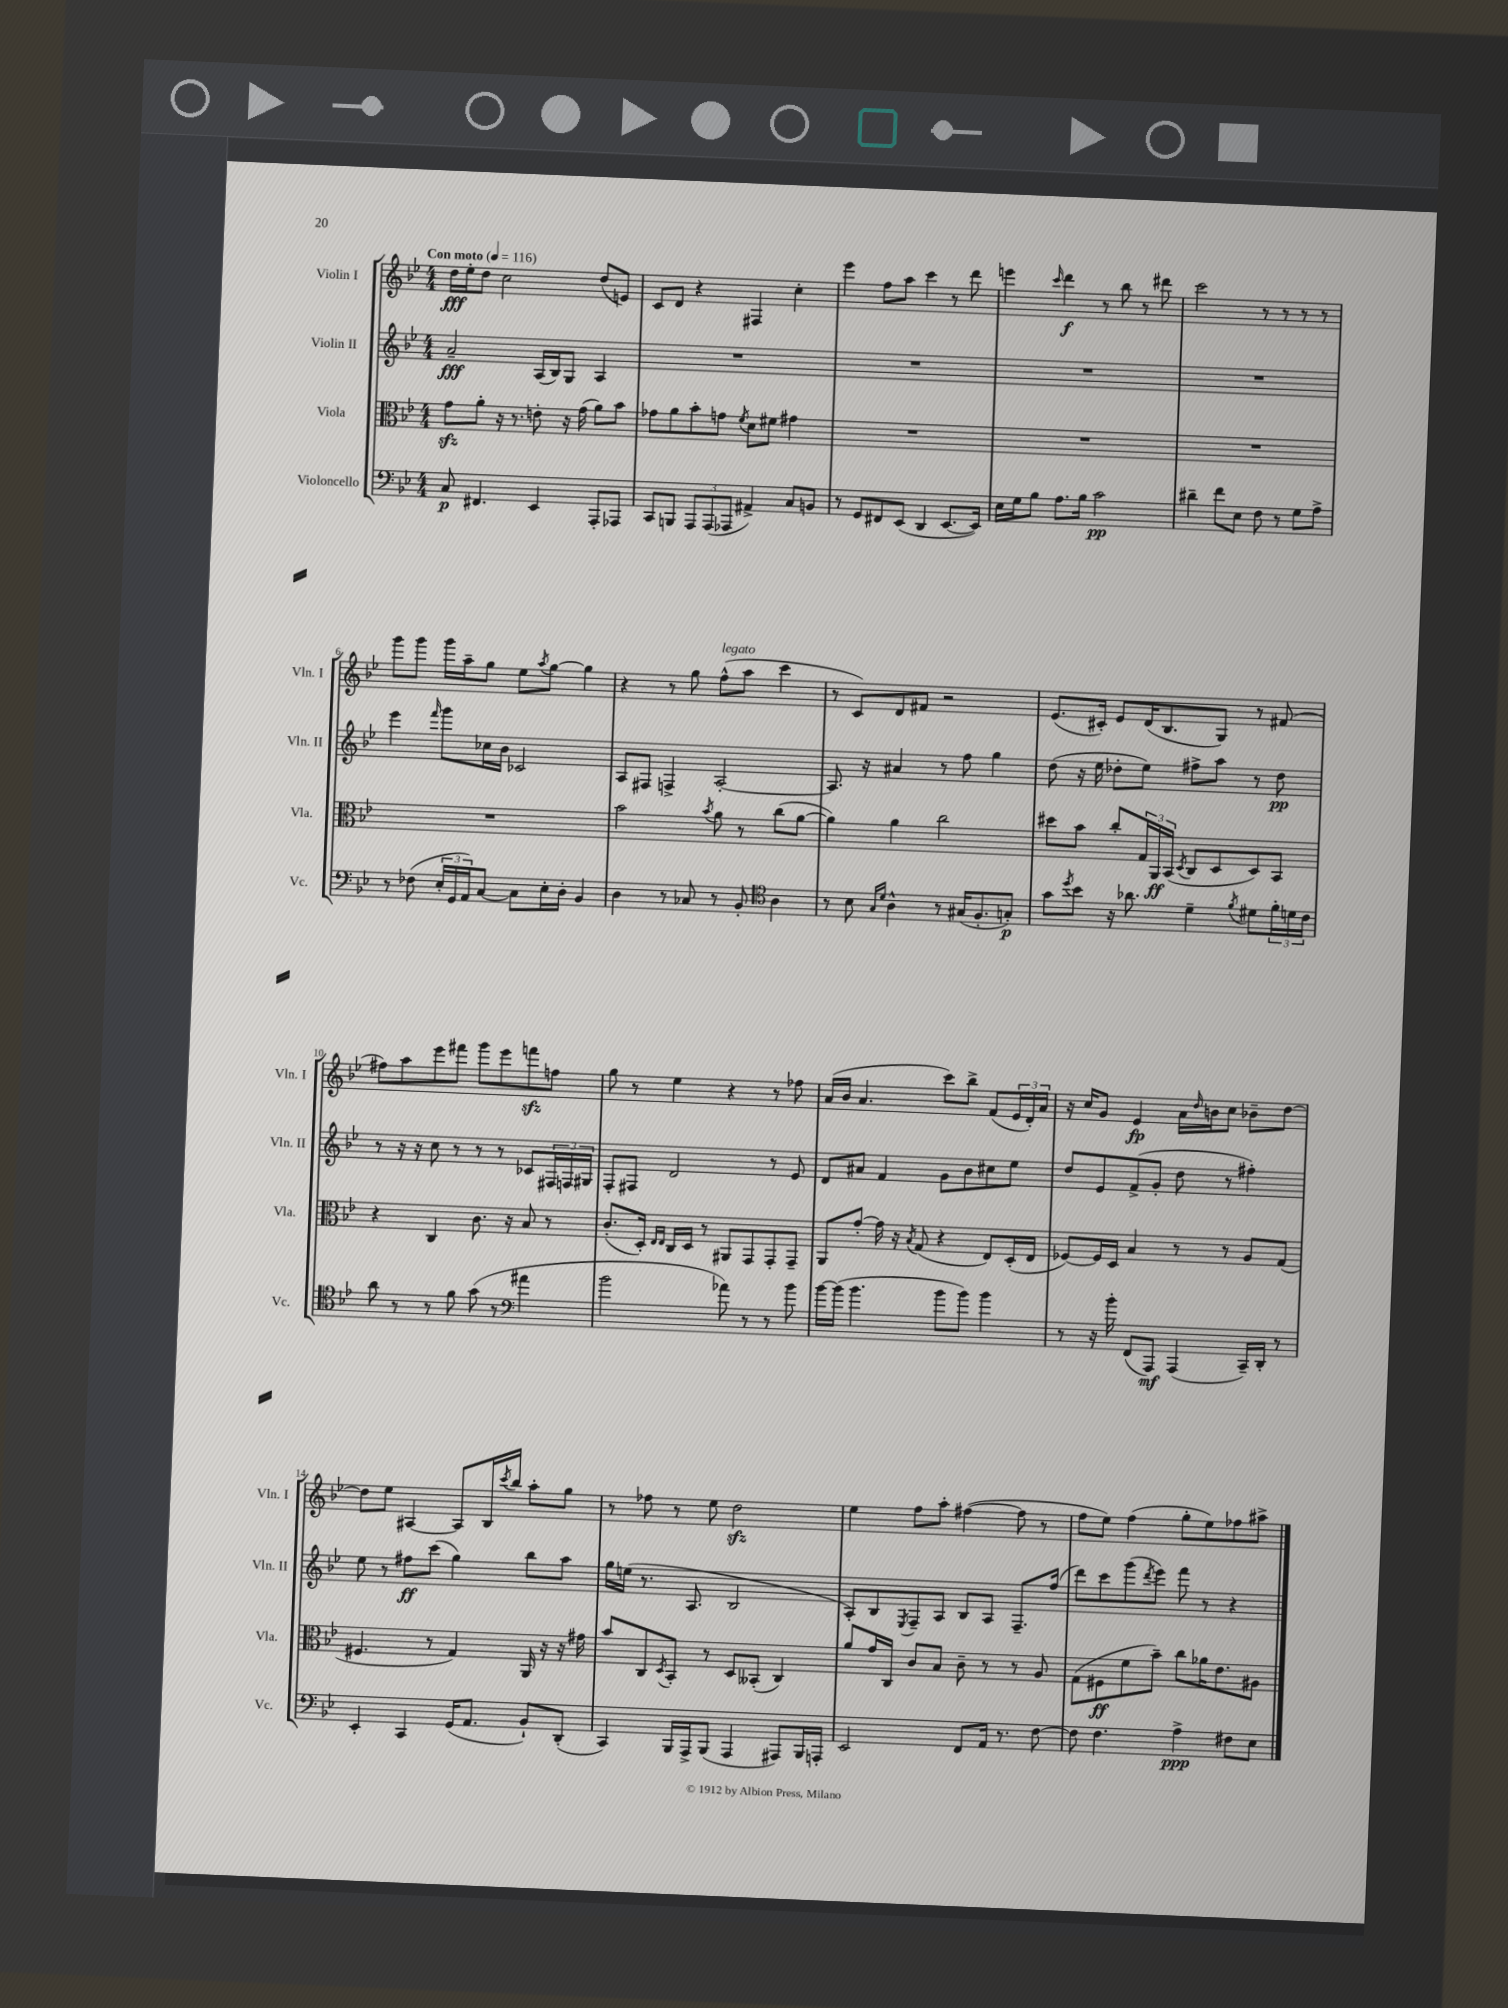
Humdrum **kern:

**kern	**kern	**kern	**kern
*staff4	*staff3	*staff2	*staff1
*clefF4	*clefC3	*clefG2	*clefG2
*k[b-e-]	*k[b-e-]	*k[b-e-]	*k[b-e-]
*M4/4	*M4/4	*M4/4	*M4/4
*MM116	*MM116	*MM116	*MM116
8C	8g	2a~	16dd
.	.	.	16ee-'
4.FF#	8a'	.	8dd
.	16r	.	2cc
.	8.r	.	.
4EE-	8e'	(16A	.
.	.	16B-)	.
.	16r	8G	.
.	(16g	.	.
8AAA'	8a)	4A	(8dd
8AAA-	8b-	.	8e)
=	=	=	=
8CC	8g-	1r	8c
8BBB	8a	.	8d
12AAA	8b-'	.	4r
(12AAA	.	.	.
.	8g	.	.
12AAA-	.	.	.
.	8qf	.	.
4AA#^)	8d	.	4F#
.	8f#	.	.
8C	4g#	.	4cc'
8BB	.	.	.
=	=	=	=
8r	1r	1r	4eee-
8GG	.	.	.
8FF#	.	.	8ff
(8EE-	.	.	8aa
4DD	.	.	4ccc
[8.EE-	.	.	8r
.	.	.	8ddd
16EE-])	.	.	.
=	=	=	=
16E-	1r	1r	4eee
16G	.	.	.
8B-	.	.	.
.	.	.	16qqccc
8.A	.	.	4ddd
16B-	.	.	.
2c	.	.	8r
.	.	.	8bb-
.	.	.	8r
.	.	.	8ddd#
=	=	=	=
4d#~	1r	1r	2ccc
8f	.	.	.
8E-	.	.	.
8F	.	.	8r
8r	.	.	8r
8G	.	.	8r
8A^	.	.	8r
=	=	=	=
8r	1r	4eee-	8ggg
(8F-	.	.	8ggg
.	.	16qqfff	.
24E-'	.	8ggg	16ggg
24GG	.	.	.
.	.	.	16aa~
24AA)	.	.	.
[8C	.	16cc-	8gg
.	.	16b-	.
8C]	.	2c-	8ee-
.	.	.	8qaa
16E-'	.	.	[8gg
16D'	.	.	.
4BB-	.	.	4gg]
=	=	=	=
4D	2b-	8A	4r
.	.	8F#	.
8r	.	4F^	8r
8C-	.	.	8gg
.	8qb-	.	.
8r	8a	[2A'	(8ff^^
8BB-'	8r	.	8aa
*clefC4	*	*	*
4A	(8cc	.	4ccc
.	[8a	.	.
=	=	=	=
8r	4a])	8.A]	8r
8B-	.	.	8c)
.	.	16r	.
16qqG	.	.	.
16qqd	.	.	.
4A^^	4a	4a#	8d
.	.	.	8f#
8r	2cc	8r	2r
(16G#	.	8ff	.
8.F'	.	.	.
.	.	4gg	.
8G')	.	.	.
=	=	=	=
8g	8dd#	(8dd	(8.e-
8qdd	.	.	.
8b-	8b-	16r	.
.	.	16ee-	16c#')
16r	8cc'	8dd-'	8e-
8.a-	.	.	.
.	24G	8ee-)	(16d
.	24AA	.	.
.	.	.	8.B-
.	(24BB-	.	.
.	8qD	.	.
4d~	8C	8ff#^	.
.	8D	8aa	8G)
8qf	.	.	.
8d#	8D)	8r	8r
24f'	8BB-	8dd-	(8f#
24d	.	.	.
24c	.	.	.
=	=	=	=
8a	4r	8r	8ff#)
8r	.	16r	8aa
.	.	16r	.
8r	4C	8cc	8eee-
8f	.	8r	8fff#
(8g	8.c	8r	8ggg
8r	.	8r	8eee-
.	16r	.	.
*clefF4	*	*	*
4a#	8B-	8c-	8fff
.	8r	24F#	8ff
.	.	24F	.
.	.	24G#	.
=	=	=	=
2b-	(8.c'	8F'	8gg
.	.	8F#	8r
.	16D')	.	.
.	16qqE-	.	.
.	16qqE-	.	.
.	16C	2d	4ee-
.	16D	.	.
.	8r	.	.
8a-)	8AA#	.	4r
8r	8GG	.	.
8r	8GG'	8r	8r
8b-	8GG~	8e-	8ff-
=	=	=	=
[16b-	8AA	8d	(16a
(16b-]	.	.	16b-
4.b-	[8g'	8a#	4.a
.	16g]	4f	.
.	16r	.	.
.	8qB-	.	.
.	(8G	.	.
8b-	4r	8g	8ccc)
8b-)	.	8b-	8bb-^
4b-	8E-)	8cc#	(8f
.	(16D'	8ee-	24e-
.	.	.	24d')
.	16E-	.	.
.	.	.	24a
=	=	=	=
8r	[8F-)	8dd	16r
.	.	.	16cc
16r	16F-]	8e-	8g
16b-'	16D	.	.
(8FF	4B-	(8f^	4e-
8AAA)	.	8g'	.
(4AAA	8r	8dd	16a
.	.	.	16qqdd
.	.	.	16b
.	8r	8r	8cc
16CC~)	8A	4ff#')	8b-~
16DD'	.	.	.
8r	(8G	.	[8dd
=	=	=	=
4EE-'	4.F#	8ee-	8dd]
.	.	8r	8ee-
4CC	.	8ff#	[4A#
.	8r	(8ccc	.
(16GG	4G)	4gg)	8A#]
8.AA	.	.	.
.	.	.	16B-
.	.	.	8qccc
.	.	.	16bb-
8BB-`)	16AA	8bb-	8aa'
.	16r	.	.
(8DD'	16r	8aa	8gg
.	16g#	.	.
=	=	=	=
4CC)	8b-	16gg	8r
.	.	(16ee	.
.	8C	8.r	8ff-
.	8qD	.	.
16BBB-	8BB-'	.	8r
16AAA^	.	8.A	.
(8BBB-	8r	.	8ee-
4AAA	8D	2B-	2dd
.	(8BB--'	.	.
8AAA#)	4C)	.	.
16BBB-	.	.	.
16AAA'	.	.	.
=	=	=	=
2EE-	8a	8A')	4ee-
.	16g	8B-	.
.	16C	.	.
.	.	8qE-	.
.	8c	8F~	8ff
.	8B-	8A	8aa'
8FF	8c~	8B-	([4ff#
16AA	8r	8A	.
8.r	.	.	.
.	8r	8.F~	8ff#]
[8F	8A	.	8r
.	.	(16ff	.
=	=	=	=
8F]	(8G	8ddd)	8ff
4.F	8F#	8ccc	8ee-)
.	8f	(8ggg	(4ff
.	.	8qddd	.
.	8b-~)	8eee-)	.
4A^	8cc	8fff	8gg'
.	16a-	8r	8ee-)
.	8.e-	.	.
8F#	.	4r	8ff-
8E-	8A#	.	8aa#^
==	==	==	==
*-	*-	*-	*-
